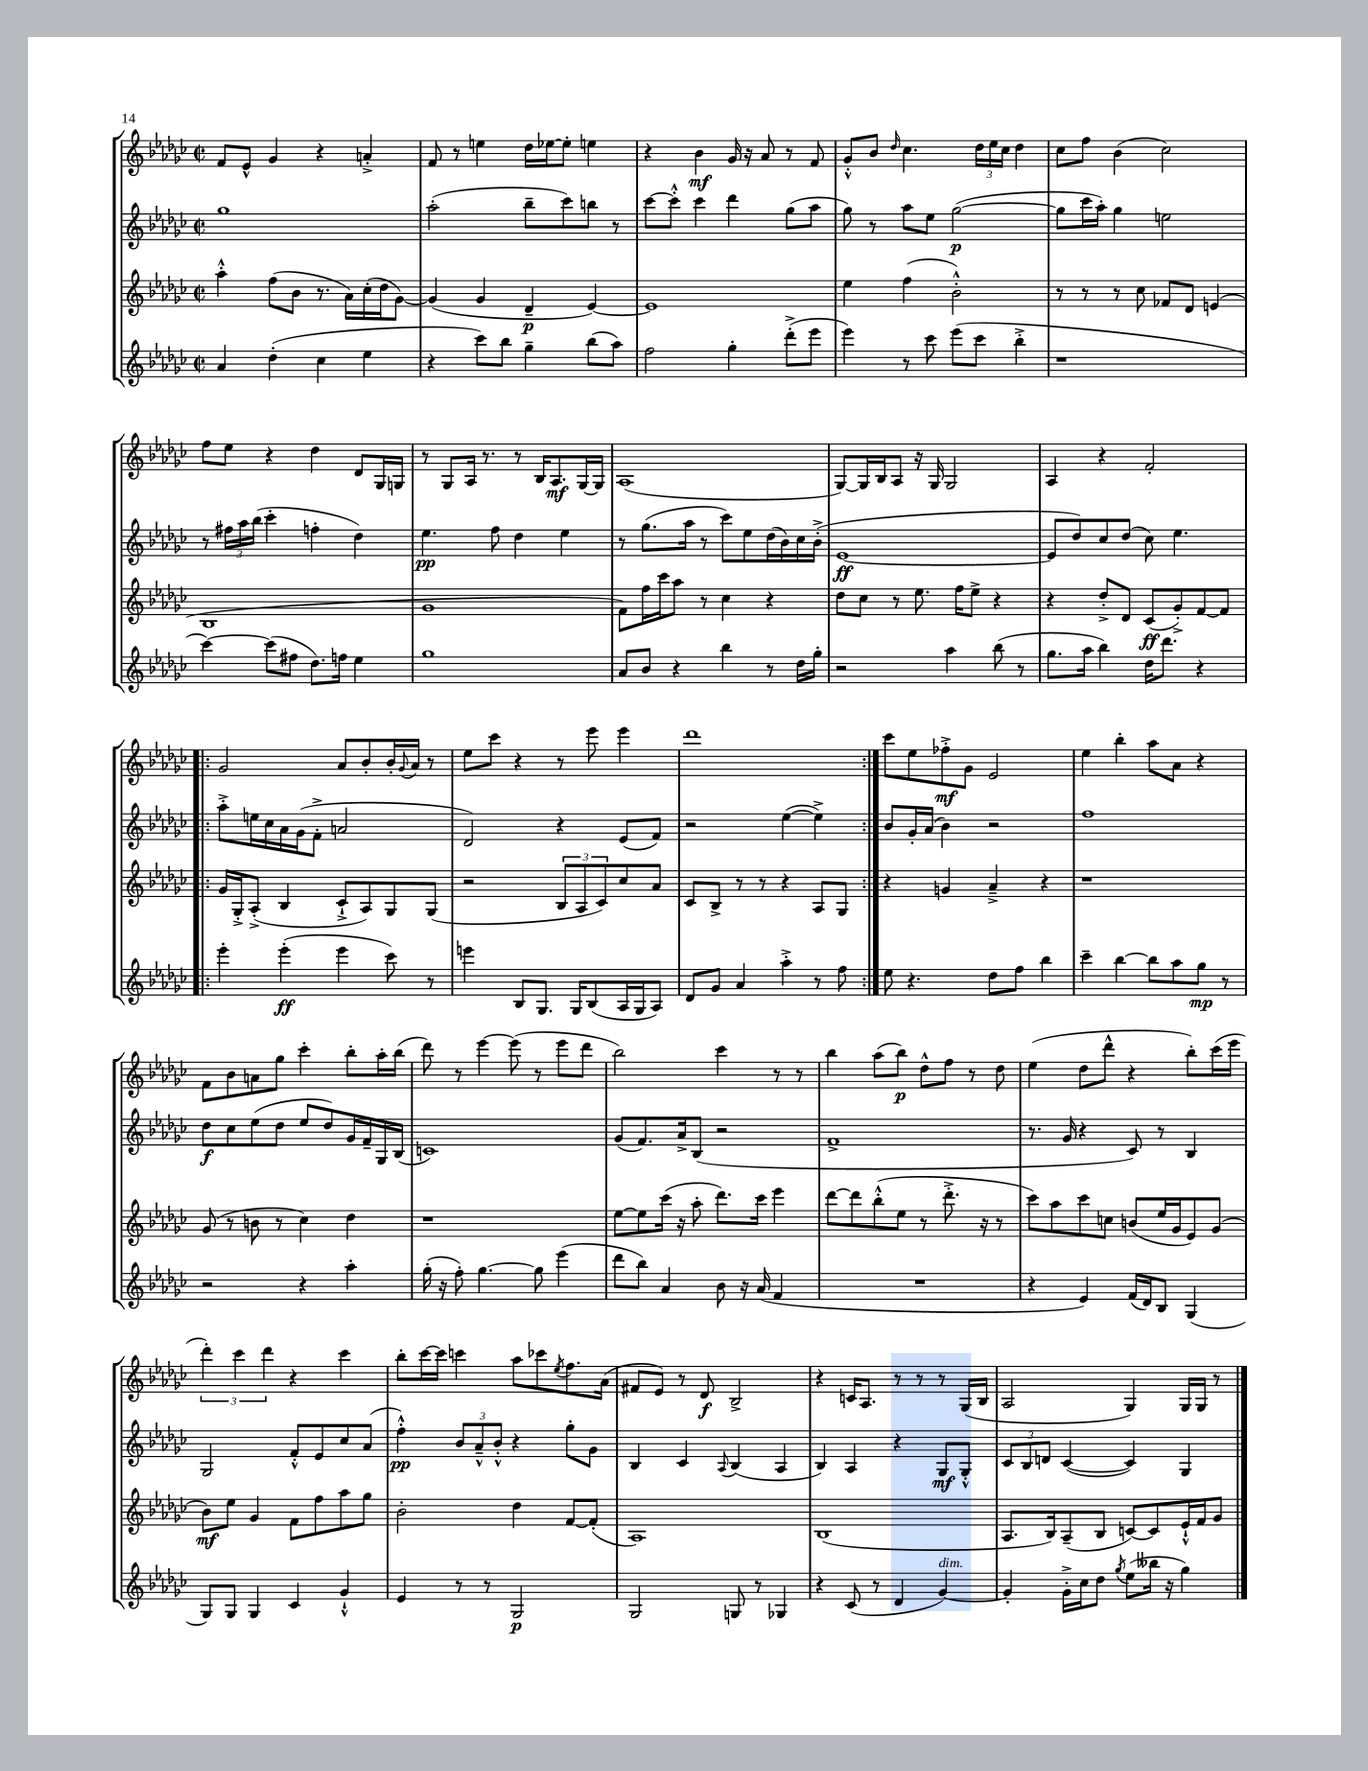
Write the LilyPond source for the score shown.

<<
\new StaffGroup <<
\new Staff = "s0" {
    \clef treble \key ges \major \defaultTimeSignature \time 2/2
    f'8 ees'8-^ ges'4 r4 a'4-.-> |
    f'8 r8 e''4 des''16 ees''16~ ees''8-. e''4 |
    r4 bes'4\mf ges'16 r16 aes'8 r8 f'8 |
    ges'8-.-^ bes'8 \grace { des''16 } ces''4. \tuplet 3/2 { des''16 ees''16 ces''16 } des''4 |
    ces''8 f''8 bes'4( ces''2) |
    f''8 ees''8 r4 des''4 des'8 ges16 g16 |
    r8 ges8 aes16 r8. r8 bes16 aes8.\mf ges16~ ges16 |
    aes1( |
    ges8~) ges16 bes16 aes8 r16 ges16 ges2 |
    aes4 r4 f'2-. |
    \repeat volta 2 { ges'2 aes'8 bes'8-. bes'16-. \appoggiatura { ges'8 } aes'16 r8 |
    ees''8 ces'''8 r4 r8 ees'''8 ees'''4 |
    des'''1 | }
    ces'''8 ees''8 fes''8-.->\mf ges'8 ees'2 |
    ees''4 bes''4-. aes''8 aes'8 r4 |
    f'8 bes'8 a'8 ges''8 ces'''4-. bes''8-. aes''16-. bes''16( |
    des'''8) r8 ees'''4~ ees'''8( r8 ees'''8 des'''8 |
    bes''2) ces'''4 r8 r8 |
    bes''4 aes''8( bes''8\p) des''8-^ f''8 r8 des''8 |
    ees''4( des''8 des'''8-^ r4 bes''8-.) ces'''16( ees'''16 |
    \tuplet 3/2 { des'''4-.) ces'''4 des'''4 } r4 ces'''4 |
    bes''8-. ces'''16~ ces'''16 c'''4 aes''8 ces'''8 \acciaccatura { ees''8 } f''8. aes'16( |
    fis'8 ees'8) r8 des'8\f bes2-> |
    r4 c'16 aes8. r8 r8 r8 ges16( bes16 |
    aes2 ges4) ges16 ges16 r8 \bar "|." |
}
\new Staff = "s1" {
    \clef treble \key ges \major \defaultTimeSignature \time 2/2
    ges''1 |
    aes''2-.( bes''8-- ces'''8) b''8 r8 |
    ces'''8~ ces'''8-.-^ ces'''4 des'''4 ges''8( aes''8 |
    ges''8) r8 aes''8 ees''8 ges''2~\p( |
    ges''8 ces'''16 aes''16-.) ges''4 e''2 |
    r8 \tuplet 3/2 { fis''16 aes''16 bes''16( } ces'''4-. f''4-. des''4) |
    ees''4.\pp f''8 des''4 ees''4 |
    r8 ges''8.( aes''16 r8 ces'''8) ees''8 des''16( bes'16) ces''16 bes'16-.->( |
    ees'1~\ff |
    ees'8 des''8) ces''8 des''8( ces''8) ees''4. |
    \repeat volta 2 { aes''8-.-> e''16 ces''16 aes'16 ges'16( f'8-.-> a'2 |
    des'2) r4 ees'8( f'8) |
    r2 ees''4~( ees''4->) | }
    bes'8 ges'16-. aes'16( bes'4) r2 |
    f''1 |
    des''8\f ces''8 ees''8( des''8 ees''8 des''8) ges'16 f'16-- ges16 bes16( |
    c'1) |
    ges'8( f'8.) aes'16-> bes8( r2 |
    f'1-> |
    r8. ges'16 r4 ces'8) r8 bes4 |
    ges2 f'8-.-^ ees'8 ces''8 aes'8( |
    f''4-.-^\pp) \tuplet 3/2 { bes'8 aes'8---^ bes'8-.-^ } r4 ges''8-. ges'8 |
    bes4 ces'4 \appoggiatura { aes8 } bes4( aes4 |
    bes4) aes4 r4 ges8\mf ges8-.-^ |
    \tuplet 3/2 { ces'8 bes8 d'8 } ces'4~( ces'4) ges4 \bar "|." |
}
\new Staff = "s2" {
    \clef treble \key ges \major \defaultTimeSignature \time 2/2
    aes''4-.-^ f''8( bes'8 r8. aes'16) ces''16-.( des''16 ges'8~) |
    ges'4( ges'4 des'4--\p ees'4~) |
    ees'1 |
    ees''4 f''4( bes'2-.-^) |
    r8 r8 r8 ces''8 fes'8 des'8 e'4( |
    bes1 |
    ges'1 |
    f'8) f''16 ces'''16 aes''8 r8 ces''4 r4 |
    des''8 ces''8 r8 ees''8. f''16 ees''8-> r4 |
    r4 des''8-.-> des'8 ces'8\ff( ges'8-.->) f'8~ f'8 |
    \repeat volta 2 { ges'16 ges16-.-> aes8-.->( bes4 ces'8-!-> aes8) ges8 ges8( |
    r2 \tuplet 3/2 { bes8 aes8 ces'8) } ces''8 aes'8 |
    ces'8 bes8-> r8 r8 r4 aes8 ges8 | }
    r4 g'4 aes'4---> r4 |
    r1 |
    ges'8( r8 b'8 r8 ces''4) des''4 |
    r1 |
    ees''8~ ees''8 ces'''16( r16 aes''8-. des'''8.) ces'''16 ees'''4 |
    des'''8~ des'''8 bes''8-.-^( ees''8 r8 des'''8.-.-> r16 r8 |
    ces'''8) aes''8 ces'''8 c''8 b'8( ees''16 ges'16 ees'8) ges'8( |
    bes'8\mf) ees''8 ges'4 f'8 f''8 aes''8 ges''8 |
    bes'2-. des''4 f'8~ f'8-.( |
    aes1) |
    bes1( |
    aes8. bes16) aes8--( bes8 c'8~) c'8 ees'16-!-^ f'16 ges'8 \bar "|." |
}
\new Staff = "s3" {
    \clef treble \key ges \major \defaultTimeSignature \time 2/2
    aes'4 des''4-.( ces''4 ees''4 |
    r4 ces'''8) bes''8 ges''4-- bes''8( aes''8) |
    f''2 ges''4-. des'''8-.->( ees'''8 |
    ees'''4) r8 ces'''8 ees'''8( ces'''8 bes''4-.-> |
    r1 |
    ces'''4~) ces'''8( fis''8 des''8.) f''16 ees''4 |
    ges''1 |
    aes'8 bes'8 r4 bes''4 r8 des''16 ges''16-. |
    r2 aes''4 bes''8( r8 |
    ges''8. aes''16 bes''4) des''16 des'''8. r4 |
    \repeat volta 2 { ees'''4-. ees'''4-.\ff( ees'''4 ces'''8) r8 |
    e'''4 bes8 ges8. ges16 bes8( aes16 ges16 aes8) |
    des'8 ges'8 aes'4 aes''4-.-> r8 f''8 | }
    ees''8 r4. des''8 f''8 bes''4 |
    ces'''4-- bes''4~ bes''8 aes''8 ges''8\mp r8 |
    r2 r4 aes''4-. |
    ges''16-.( r16 f''8-.) ges''4.~ ges''8 ees'''4( |
    des'''8 bes''8) aes'4 bes'8 r16 aes'16( f'4 |
    R1 |
    r4 ees'4) f'16( des'16) bes8 ges4( |
    ges8) ges8 ges4 ces'4 ges'4-!-^ |
    ees'4 r8 r8 ges2\p |
    ges2 g8 r8 ges4 |
    r4 ces'8( r8 des'4 ges'4~^\markup { \italic "dim." }) |
    ges'4-. ges'16-.-> ces''16 des''8 \acciaccatura { ges''8 } ees''8( beses''16 r16 ges''4) \bar "|." |
}
>>
>>
\layout { \context { \Score \remove "Bar_number_engraver" } }
